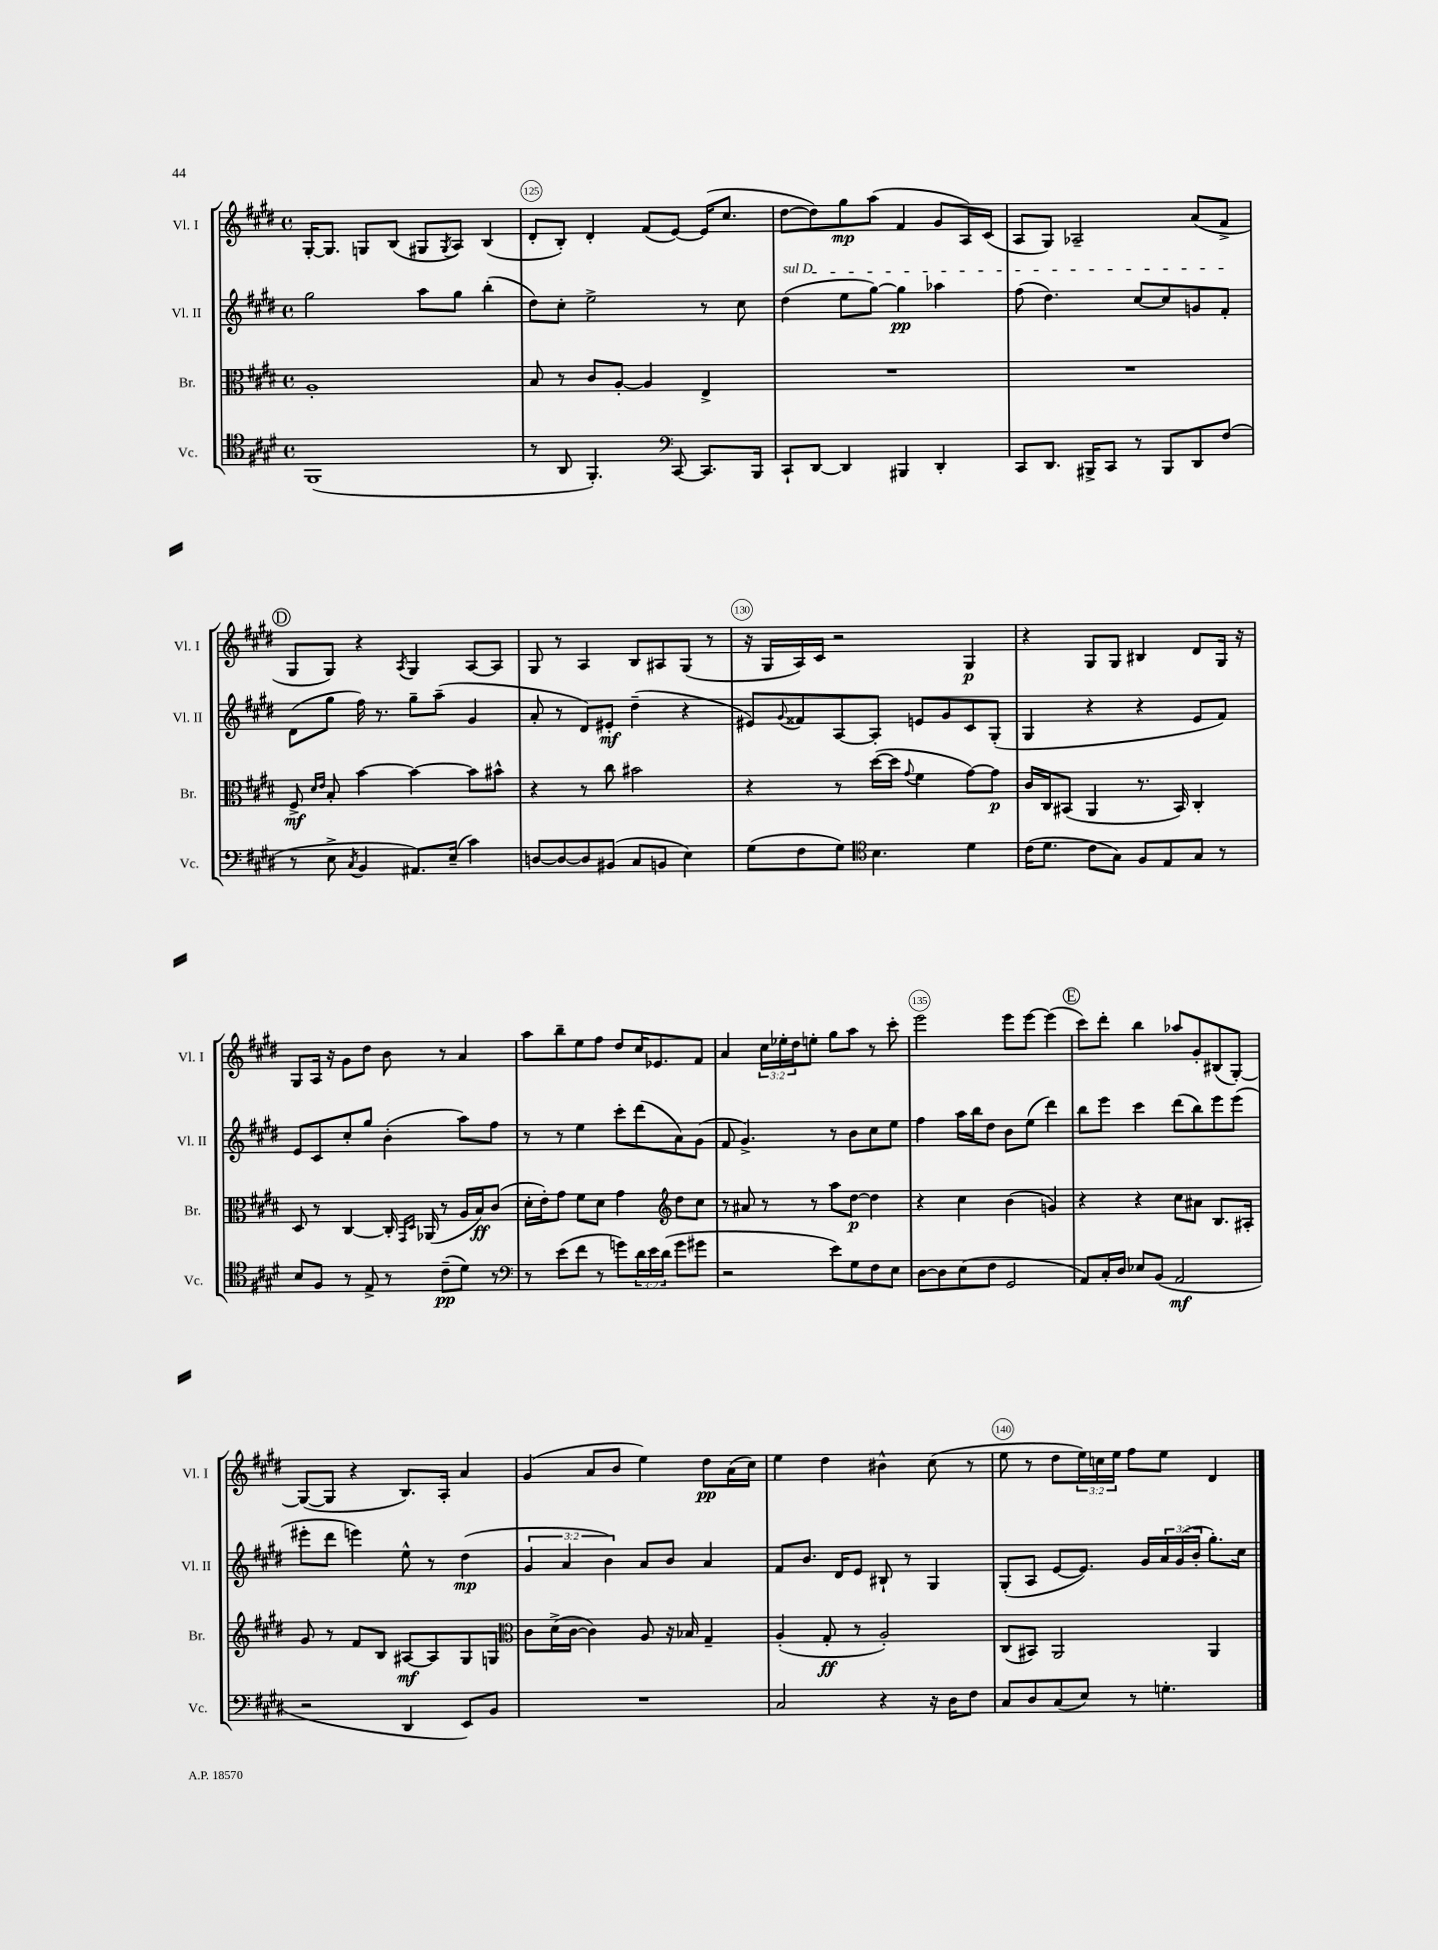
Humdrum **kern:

**kern	**dynam	**kern	**dynam	**kern	**dynam	**kern	**dynam
*part4	*part4	*part3	*part3	*part2	*part2	*part1	*part1
*staff4	*staff4	*staff3	*staff3	*staff2	*staff2	*staff1	*staff1
*I"Vc.	*	*I"Br.	*	*I"Vl. II	*	*I"Vl. I	*
*I'Vc.	*	*I'Br.	*	*I'Vl. II	*	*I'Vl. I	*
*clefC4	*	*clefC3	*	*clefG2	*	*clefG2	*
*k[f#c#g#d#]	*	*k[f#c#g#d#]	*	*k[f#c#g#d#]	*	*k[f#c#g#d#]	*
*M4/4	*	*M4/4	*	*M4/4	*	*M4/4	*
*met(c)	*	*met(c)	*	*met(c)	*	*met(c)	*
=124	=124	=124	=124	=124	=124	=124	=124
(1FF#	.	1A'	.	2gg#\	.	[16G#'/KL	.
.	.	.	.	.	.	8.G#/J]	.
.	.	.	.	.	.	8Gn/L	.
.	.	.	.	.	.	(8B/J	.
.	.	.	.	8aa\L	.	8G#X/L	.
.	.	.	.	.	.	8qG#/	.
.	.	.	.	8gg#\J	.	8A/J)	.
.	.	.	.	(4bb'\	.	(4B/	.
=125	=125	=125	=125	=125	=125	=125	=125
8r	.	8B/	.	8dd#\L)	.	8d#'/L	.
8AA/	.	8r	.	8cc#'\J	.	8B'/J)	.
4.FF#'/)	.	8c#/L	.	2ee^\	.	4d#'/	.
.	.	[8A'/J	.	.	.	.	.
.	.	4A/]	.	.	.	(8f#/L	.
*clefF4	*	*	*	*	*	*	*
[8CC#/	.	.	.	.	.	[8e/J)	.
8.CC#/L]	.	4E^/	.	8r	.	(16e/KL]	.
.	.	.	.	.	.	8.cc#/J	.
.	.	.	.	8cc#\	.	.	.
16BBB/Jk	.	.	.	.	.	.	.
=126	=126	=126	=126	=126	=126	=126	=126
!	!	!	!	!LO:TX:a:i:t=sul D	!	!	!
8CC#`/L	.	1r	.	(4dd#\	.	[8dd#\L	.
[8DD#/J	.	.	.	.	.	8dd#\])	.
4DD#/]	.	.	.	8ee\L	.	8gg#\	mp
.	.	.	.	[8gg#\J)	.	(8aa\J	.
4BBB#X/	.	.	.	4gg#\]	pp	4f#/	.
4DD#'/	.	.	.	4aa-X\	.	8g#/L	.
.	.	.	.	.	.	16A/L)	.
.	.	.	.	.	.	(16c#/JJ	.
=127	=127	=127	=127	=127	=127	=127	=127
8CC#/L	.	1r	.	(8ff#\	.	8A/L	.
8.DD#/J	.	.	.	4.dd#\)	.	8G#/J)	.
.	.	.	.	.	.	2A-X~/	.
16BBB#X^/KL	.	.	.	.	.	.	.
8CC#/J	.	.	.	.	.	.	.
8r	.	.	.	[8cc#/L	.	.	.
8BBB#/L	.	.	.	8cc#/]	.	.	.
8DD#/	.	.	.	8gn/	.	(8a/L	.
(8F#/J	.	.	.	8f#'/J	.	8f#^/J	.
!!LO:LB:g=z
!!LO:REH:place=s1:t=D
=128	=128	=128	=128	=128	=128	=128	=128
8r	.	8F#^/	mf	(8d#\L	.	8G#/L	.
.	.	16qqd#/LL	.	.	.	.	.
.	.	16qqe/JJ	.	.	.	.	.
8E^\	.	8B'/	.	8gg#\J	.	8G#/J)	.
8qC#/	.	.	.	.	.	.	.
4BB/	.	[4b\	.	16ff#\)	.	4r	.
.	.	.	.	8.r	.	.	.
.	.	.	.	.	.	8qA/	.
8.AA#X/L)	.	4b\_	.	8gg#~\L	.	4G#/	.
.	.	.	.	(8aa~\J	.	.	.
(16E~/Jk	.	.	.	.	.	.	.
4c#\)	.	8b\L]	.	4g#/	.	[8A/L	.
.	.	8b#X^^\J	.	.	.	8A/J]	.
=129	=129	=129	=129	=129	=129	=129	=129
[8Dn/L	.	4r	.	8a'/	.	8G#/	.
8D/_	.	.	.	8r	.	8r	.
8D/]	.	8r	.	8d#/L)	.	4A/	.
(8BB#X/J	.	8cc#\	.	8e#X'/J	mf	.	.
8C#/L	.	2b#X\	.	(4dd#~\	.	8B/L	.
8BBn/J	.	.	.	.	.	8A#X/	.
4E\)	.	.	.	4r	.	(8G#/J	.
.	.	.	.	.	.	8r	.
=130	=130	=130	=130	=130	=130	=130	=130
(8G#\L	.	4r	.	8e#X/L)	.	16r	.
.	.	.	.	.	.	16G#/LL	.
.	.	.	.	8qqg#/	.	.	.
8F#\	.	.	.	8f##X/	.	16A/)	.
.	.	.	.	.	.	16c#/JJ	.
8G#\J)	.	8r	.	[8A/	.	2r	.
*clefC4	*	*	*	*	*	*	*
4.B\	.	([16dd#\LL	.	8A'/J]	.	.	.
.	.	16dd#\JJ]	.	.	.	.	.
.	.	8qqg#/	.	.	.	.	.
.	.	4f#\	.	8en/L	.	.	.
.	.	.	.	8g#/	.	.	.
4d#\	.	[8g#\L)	.	8c#/	.	4G#/	p
.	.	8g#\J]	p	(8G#'/J	.	.	.
=131	=131	=131	=131	=131	=131	=131	=131
(16c#\KL	.	16c#/LL	.	4G#/	.	4r	.
8.d#\J	.	16C#/J	.	.	.	.	.
.	.	(8BB#X/J	.	.	.	.	.
8c#\L	.	4AA/	.	4r	.	8G#/L	.
8G#\J)	.	.	.	.	.	8G#/J	.
8F#/L	.	8.r	.	4r	.	4B#X/	.
8E/	.	.	.	.	.	.	.
.	.	16BB#/)	.	.	.	.	.
8G#/J	.	4C#'/	.	8e/L	.	8d#/L	.
8r	.	.	.	8f#/J)	.	16G#/Jk	.
.	.	.	.	.	.	16r	.
!!LO:LB:g=z
=132	=132	=132	=132	=132	=132	=132	=132
8B/L	.	8D#/	.	8e/L	.	8G#/L	.
8F#/J	.	8r	.	8c#/	.	16A/Jk	.
.	.	.	.	.	.	16r	.
8r	.	[4C#/	.	8cc#'/	.	8g#\L	.
8E^/	.	.	.	8gg#/J	.	8dd#\J	.
8r	.	16C#'/]	.	(4b'\	.	8b\	.
.	.	16qqGG#/LL	.	.	.	.	.
.	.	16qqD#/JJ	.	.	.	.	.
.	.	(16AA-X/	.	.	.	.	.
(8c#~\L	pp	8r	.	.	.	8r	.
8d#\J)	.	16A/LL	.	8aa\L)	.	4a/	.
.	.	16B/J)	ff	.	.	.	.
8r	.	(8c#/J	.	8ff#\J	.	.	.
=133	=133	=133	=133	=133	=133	=133	=133
*clefF4	*	*	*	*	*	*	*
8r	.	16d#'\LL	.	8r	.	8aa\L	.
.	.	16e'\J)	.	.	.	.	.
(8e\L	.	8g#\J	.	8r	.	8bb~\	.
8f#\J	.	8f#\L	.	4ee\	.	8ee\	.
8r	.	8d#\J	.	.	.	8ff#\J	.
8gn\L)	.	4g#\	.	8ccc#'\L	.	8dd#/L	.
24d#\L	.	.	.	(8ddd#\	.	16cc#/K	.
24e\	.	.	.	.	.	.	.
.	.	.	.	.	.	8.e-X/	.
(24d#\JJ	.	.	.	.	.	.	.
*	*	*clefG2	*	*	*	*	*
8g\L	.	8dd#\L	.	8a\)	.	.	.
8g#X\J	.	8cc#\J	.	(8g#\J	.	8f#/J	.
=134	=134	=134	=134	=134	=134	=134	=134
2r	.	8r	.	8f#/	.	4a/	.
.	.	8a#X/	.	4.g#^/)	.	.	.
.	.	8r	.	.	.	24cc#\LL	.
.	.	.	.	.	.	24ee-X'\	.
.	.	.	.	.	.	24dd#\J	.
.	.	8r	.	.	.	8een'\J	.
8e\L)	.	8aa\L	.	8r	.	8gg#\L	.
8G#\	.	[8dd#\J	p	8b\L	.	8aa\J	.
8F#\	.	4dd#\]	.	8cc#\	.	8r	.
8E\J	.	.	.	8ee\J	.	8ccc#'\	.
=135	=135	=135	=135	=135	=135	=135	=135
[8D#\L	.	4r	.	4ff#\	.	2eee\	.
8D#\]	.	.	.	.	.	.	.
(8E\	.	4cc#\	.	16aa\LL	.	.	.
.	.	.	.	16bb\J	.	.	.
8F#\J	.	.	.	8dd#\J	.	.	.
2GG#/	.	(4b\	.	8b\L	.	8eee\L	.
.	.	.	.	(8ee\J	.	[8eee\J	.
.	.	4gn/)	.	4ddd#\)	.	(4eee\]	.
!!LO:REH:place=s1:t=E
=136	=136	=136	=136	=136	=136	=136	=136
8AA/L)	.	4r	.	8bb\L	.	8ccc#\L)	.
16C#'/L	.	.	.	8eee\J	.	8ddd#'\J	.
16D#/JJ	.	.	.	.	.	.	.
8E-X/L	.	4r	.	4ccc#\	.	4bb\	.
(8BB/J	.	.	.	.	.	.	.
2AA/	mf	8cc#\L	.	(8ddd#\L	.	8aa-X/L	.
.	.	8a#X\J	.	8bb\)	.	8g#'/	.
.	.	8.B/L	.	8eee\	.	(8B#X/	.
.	.	.	.	(8eee\J	.	[8G#'/J)	.
.	.	16A#X'/Jk	.	.	.	.	.
!!LO:LB:g=z
=137	=137	=137	=137	=137	=137	=137	=137
2r	.	8g#/	.	8eee#X'\L	.	(8G#/L_	.
.	.	8r	.	8ddd#\J	.	8G#/J]	.
.	.	8f#/L	.	4eeen\)	.	4r	.
.	.	8B/J	.	.	.	.	.
4DD#/	.	[8A#X/L	mf	8ee^^\	.	8.B/L)	.
.	.	8A#/]	.	8r	.	.	.
.	.	.	.	.	.	16A'/Jk	.
8EE/L)	.	8G#/	.	(4dd#\	mp	4a/	.
8BB/J	.	8Gn/J	.	.	.	.	.
=138	=138	=138	=138	=138	=138	=138	=138
*	*	*clefC3	*	*	*	*	*
1r	.	8c#\L	.	6g#/	.	(4g#/	.
.	.	(16d#^\L	.	.	.	.	.
.	.	.	.	6a/	.	.	.
.	.	[16c#\JJ	.	.	.	.	.
.	.	4c#\])	.	.	.	8a/L	.
.	.	.	.	6b\)	.	.	.
.	.	.	.	.	.	8b/J	.
.	.	8A/	.	8a/L	.	4ee\)	.
.	.	16r	.	8b/J	.	.	.
.	.	16B-X/	.	.	.	.	.
.	.	4G#~/	.	4a/	.	8dd#\L	pp
.	.	.	.	.	.	(16a\L	.
.	.	.	.	.	.	16cc#\JJ)	.
=139	=139	=139	=139	=139	=139	=139	=139
2C#/	.	(4A'/	.	8f#/L	.	4ee\	.
.	.	.	.	8.b/J	.	.	.
.	.	8G#'/	ff	.	.	4dd#\	.
.	.	.	.	16d#/KL	.	.	.
.	.	8r	.	8e/J	.	.	.
4r	.	2A'/)	.	8B#X`/	.	4b#X^^\	.
.	.	.	.	8r	.	.	.
16r	.	.	.	4G#/	.	(8cc#\	.
16D#\KL	.	.	.	.	.	.	.
8F#\J	.	.	.	.	.	8r	.
=140	=140	=140	=140	=140	=140	=140	=140
8C#/L	.	(8C#/L	.	(8G#'/L	.	8ee\	.
8D#/	.	8BB#X/J)	.	8A/J	.	8r	.
(8C#/	.	2AA/	.	[8e/L	.	8dd#\L	.
8E/J)	.	.	.	8.e/J])	.	24ee\L)	.
.	.	.	.	.	.	24ccn\	.
.	.	.	.	.	.	24ee\JJ	.
8r	.	.	.	.	.	8ff#\L	.
.	.	.	.	16g#/LL	.	.	.
4.Gn'\	.	.	.	24a/	.	8ee\J	.
.	.	.	.	(24g#/	.	.	.
.	.	.	.	24b'/JJ	.	.	.
.	.	4AA/	.	8.gg#'\L)	.	4d#/	.
.	.	.	.	16cc#\Jk	.	.	.
==	==	==	==	==	==	==	==
*-	*-	*-	*-	*-	*-	*-	*-
